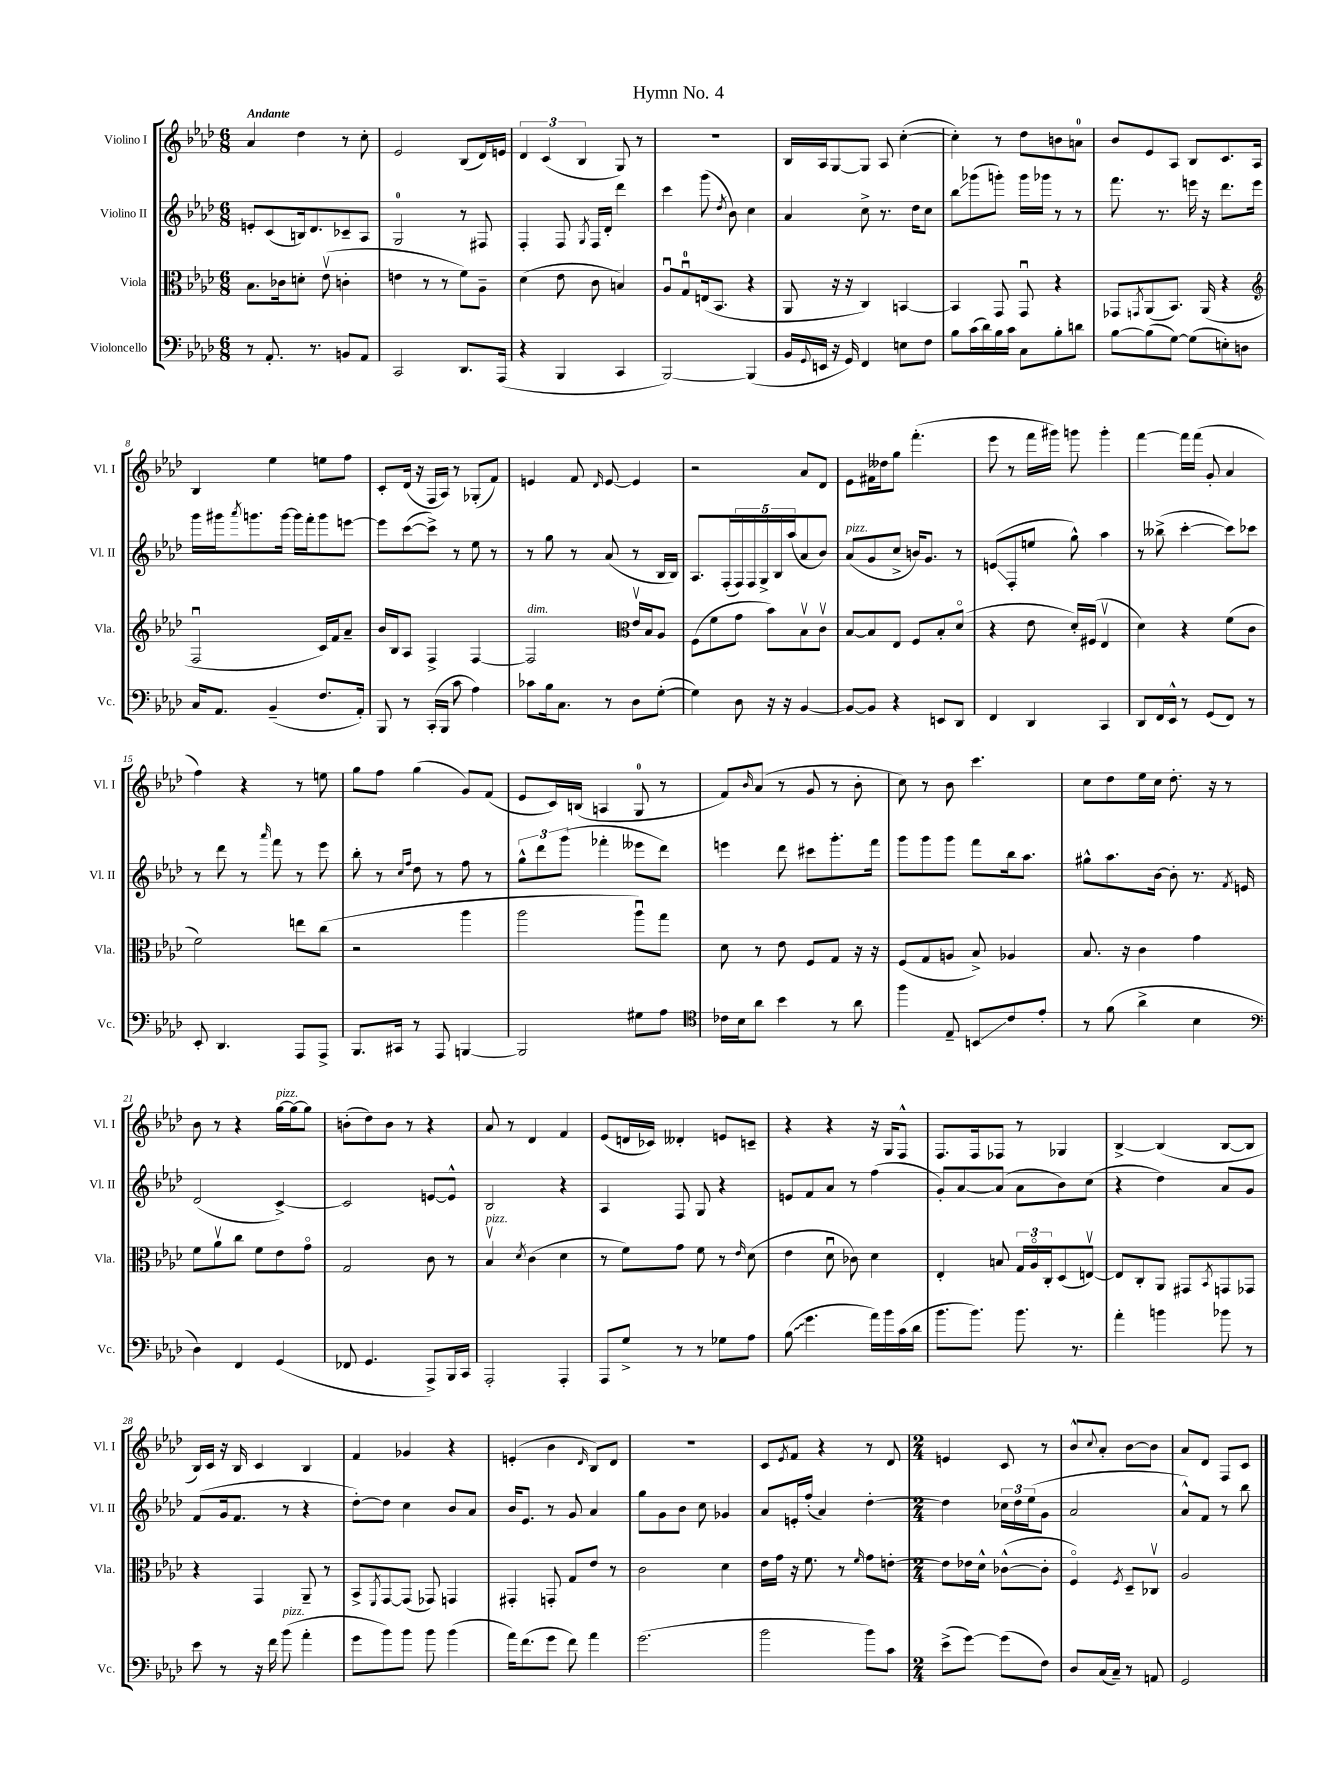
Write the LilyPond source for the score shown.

\header { title = "Hymn No. 4" }
<<
\new StaffGroup <<
\new Staff = "s0" \with { instrumentName = "Violino I" shortInstrumentName = "Vl. I" } {
    \clef treble \key aes \major \numericTimeSignature \time 6/8 \tempo "Andante"
    aes'4 des''4 r8 c''8-. |
    ees'2 bes8( des'16) e'16 |
    \tuplet 3/2 { des'4 c'4( bes4 } g8) r8 |
    R2. |
    bes16 aes16 g8~ g8 aes8 c''4~-.( |
    c''4-.) r8 des''8 b'8 a'8-0 |
    bes'8 ees'8 aes8 bes8 c'8. aes16 |
    bes4 ees''4 e''8 f''8 |
    c'8-. des'16( r16 f16 aes16) r8 ges8-.( f'8) |
    e'4 f'8 \grace { des'16 } e'8~ e'4 |
    r2 aes'8 des'8 |
    ees'8 fis'16 deses''16 g''8 f'''4.-.( |
    ees'''8 r8 f'''16 gis'''16) g'''8 g'''4-. |
    f'''4~ f'''16 f'''16( g'8-. aes'4 |
    f''4) r4 r8 e''8 |
    g''8 f''8 g''4( g'8) f'8( |
    ees'8 c'16) b16( a4 g8-0 r8 |
    f'8) \grace { bes'16 } aes'8( r8 g'8 r8 bes'8-. |
    c''8) r8 bes'8 c'''4. |
    c''8 des''8 ees''16 c''16 des''8.-. r16 r8 |
    bes'8 r8 r4 g''16~^\markup { \italic "pizz." } g''16~ g''8 |
    b'8-.( des''8) b'8 r8 r4 |
    aes'8 r8 des'4 f'4 |
    ees'8( d'16 ces'16) deses'4-. e'8 c'8-- |
    r4 r4 r16 g16 f8-^ |
    f8. f16 fes8 r8 ges4 |
    bes4~-> bes4( bes8~ bes8 |
    bes16) c'16 r16 bes16 c'4 bes4 |
    f'4 ges'4 r4 |
    e'4-.( bes'4 \grace { des'16 } bes8) des'8 |
    R2. |
    c'8 \acciaccatura { ees'8 } f'8 r4 r8 des'8 |
    \numericTimeSignature \time 2/4 e'4 c'8 r8 |
    bes'8-^ \appoggiatura { c''8 } aes'8-. bes'8~ bes'8 |
    aes'8 des'8 f8 c'8 \bar "|." |
}
\new Staff = "s1" \with { instrumentName = "Violino II" shortInstrumentName = "Vl. II" } {
    \clef treble \key aes \major \numericTimeSignature \time 6/8
    e'8-. c'8( b16) des'8. ces'8-- aes8 |
    g2-0 r8 fis8 |
    f4-. f8 \acciaccatura { g8 } f16 des'16-. des'''4 |
    c'''4 g'''8( \acciaccatura { des''8 } bes'8) c''4 |
    aes'4 c''8-> r8. des''16 c''8 |
    bes''8\glissando ges'''8( g'''8-.) g'''16 ges'''16 r8 r8 |
    f'''8. r8. e'''16 r16 des'''8. e'''16 |
    g'''16 gis'''16 \acciaccatura { aes'''8 } g'''8. g'''16~ g'''16 f'''16-. g'''8 e'''8~ |
    e'''8 c'''8~( c'''8->) r8 ees''8 r8 |
    r8 g''8 r8 aes'8( r8 bes16 bes16) |
    aes8. f16-.( \tuplet 5/4 { f16) f16 g16-> bes16 aes''16( } aes'8 bes'8) |
    aes'8^\markup { \italic "pizz." }( g'8 c''8-> b'16) g'8. r8 |
    e'8\glissando( f8-. e''8 g''8-^) aes''4 |
    r8 beses''8->( c'''4~-. c'''8) ces'''8 |
    r8 des'''8 r8 \grace { aes'''16 } f'''8 r8 ees'''8 |
    bes''8-. r8 \grace { c''16 f''16 } des''8 r8 f''8 r8 |
    \tuplet 3/2 { g''8-^ des'''8 g'''8( } fes'''4-. eeses'''8 des'''8) |
    e'''4 des'''8 cis'''8 g'''8.-. f'''16 |
    g'''8 g'''8 g'''8 f'''8 bes''16 aes''8. |
    gis''8-^ aes''8. bes'16~ bes'8-. r8. \acciaccatura { f'8 } e'16 |
    des'2( c'4~->) |
    c'2 e'8~ e'8-^ |
    bes2 r4 |
    aes4 f8 g8 r4 |
    e'8 f'8 aes'8 r8 f''4( |
    g'8-.) aes'8~ aes'8( aes'8 bes'8) c''8( |
    r4 des''4) aes'8 g'8 |
    f'8( g'16 f'8. r8 r4 |
    des''8~-.) des''8 c''4 bes'8 aes'8 |
    bes'16 ees'8. r8 g'8 aes'4 |
    g''8 g'8 bes'8 c''8 ges'4 |
    aes'8 e'16-. f''16-.( aes'4) des''4~-. |
    \numericTimeSignature \time 2/4 des''4 \tuplet 3/2 { ces''16 des''16 ees''16( } g'8 |
    aes'2 |
    aes'8-^) f'8 r8 bes''8 \bar "|." |
}
\new Staff = "s2" \with { instrumentName = "Viola" shortInstrumentName = "Vla." } {
    \clef alto \key aes \major \numericTimeSignature \time 6/8
    bes8. ces'16 d'8-. ees'8\upbow( c'4-. |
    e'4 r8 r8 f'8) aes8-- |
    des'4( ees'8 c'8 b4) |
    aes8\downbow g8-0\downbow e16( bes,8. r4 |
    aes,8 r16 r16 c4) b,4~ |
    b,4 g,8 g,8\downbow r4 |
    ges,8 \acciaccatura { g,8 } aes,8( bes,8.) aes,16( r4 |
    \clef treble f2\downbow c'16) f'16 aes'8-- |
    bes'16 bes16 aes8 f4-> f4~ |
    f2^\markup { \italic "dim." } \clef alto ees'16\upbow bes16 aes8 |
    f8( f'8 g'8 bes'8) bes8\upbow c'8\upbow |
    bes8~ bes8 ees8 f8 bes8-. des'8\flageolet( |
    r4 ees'8 des'16-.) fis16( ees4\upbow |
    des'4) r4 f'8( c'8 |
    f'2) e''8 c''8( |
    r2 aes''4 |
    aes''2 aes''8\downbow) g''8 |
    des'8 r8 ees'8 f8 g8 r16 r16 |
    f8( g8 a8 bes8->) aes4 |
    bes8. r16 c'4 g'4 |
    f'8 aes'8\upbow c''8 f'8 ees'8 g'8\flageolet |
    g2 c'8 r8 |
    bes4\upbow^\markup { \italic "pizz." } \acciaccatura { des'8 } c'4( des'4 |
    r8 f'8) g'8 f'8 r8 \grace { ees'16 } des'8( |
    ees'4 des'8\downbow ces'8) des'4 |
    ees4-. b8 \tuplet 3/2 { g16 aes16\flageolet c16-. } des8( e8~\upbow) |
    e8 c8-. aes,8 gis,8 \acciaccatura { bes,8 } g,8 ges,8 |
    r4 g,4 aes,8-- r8 |
    bes,8-> \acciaccatura { f,8 } g,8~ g,8( ges,8) g,4 |
    gis,4-. g,8-. g8 ees'8 r8 |
    c'2 des'4 |
    ees'16 g'16 r16 f'8. r8 \grace { f'16 } g'8 e'8~-. |
    \numericTimeSignature \time 2/4 e'8 ees'16 des'16-^ ces'8~-^( ces'8-. |
    f4\flageolet) \acciaccatura { f8 } des8-- ces8\upbow |
    aes2 \bar "|." |
}
\new Staff = "s3" \with { instrumentName = "Violoncello" shortInstrumentName = "Vc." } {
    \clef bass \key aes \major \numericTimeSignature \time 6/8
    r8 aes,8.-. r8. b,8 aes,8 |
    c,2 des,8. aes,,16( |
    r4 bes,,4 c,4 |
    bes,,2~) bes,,4( |
    bes,16 \appoggiatura { g,8 } e,16 r16 g,16) f,4 e8 f8 |
    bes8 c'16( des'16) bes16 c'16 c8 bes8-. d'8 |
    bes8~ bes8( g8~) g8( e8-.) d8 |
    c16 aes,8. bes,4--( f8. aes,16-.) |
    bes,,8 r8 c,16-.( bes,,16 c'8 aes4) |
    ces'8 bes16 c8. r8 des8 g8~-.( |
    g4) des8 r16 r16 bes,4~ |
    bes,8~ bes,8 r4 e,8 des,8 |
    f,4 des,4 c,4 |
    des,8 f,16 ees,16-^ r8 g,8( f,8) r8 |
    ees,8-. des,4. aes,,8 aes,,8-> |
    bes,,8. cis,16 r8 aes,,8 b,,4~ |
    b,,2 gis8 aes8 |
    \clef tenor ces'16 bes16 aes'8 bes'4 r8 aes'8 |
    f''4 ees8-- b,8\glissando c'8 ees'8-. |
    r8 f'8( aes'4-> bes4 |
    \clef bass des4) f,4 g,4( |
    fes,8 g,4. aes,,8->) bes,,16 c,16 |
    aes,,2-. aes,,4-. |
    aes,,8 g8-> r8 r8 ges8 aes8 |
    \once \override Glissando.style = #'zigzag bes8\glissando( g'4. aes'16) bes'16 c'16( des'16 |
    bes'8. bes'8.) bes'8. r8. |
    aes'4-. b'4 bes'8 r8 |
    ees'8 r8 r16 f'16 bes'8^\markup { \italic "pizz." }( aes'4-. |
    g'8 bes'8) bes'8 bes'8 bes'4( |
    aes'16) f'8.( g'8 f'8) aes'4 |
    g'2.( |
    bes'2 bes'8) c'8 |
    \numericTimeSignature \time 2/4 ees'8->( g'8~) g'8( f8) |
    des8 c16( c16--) r8 a,8 |
    g,2 \bar "|." |
}
>>
>>
